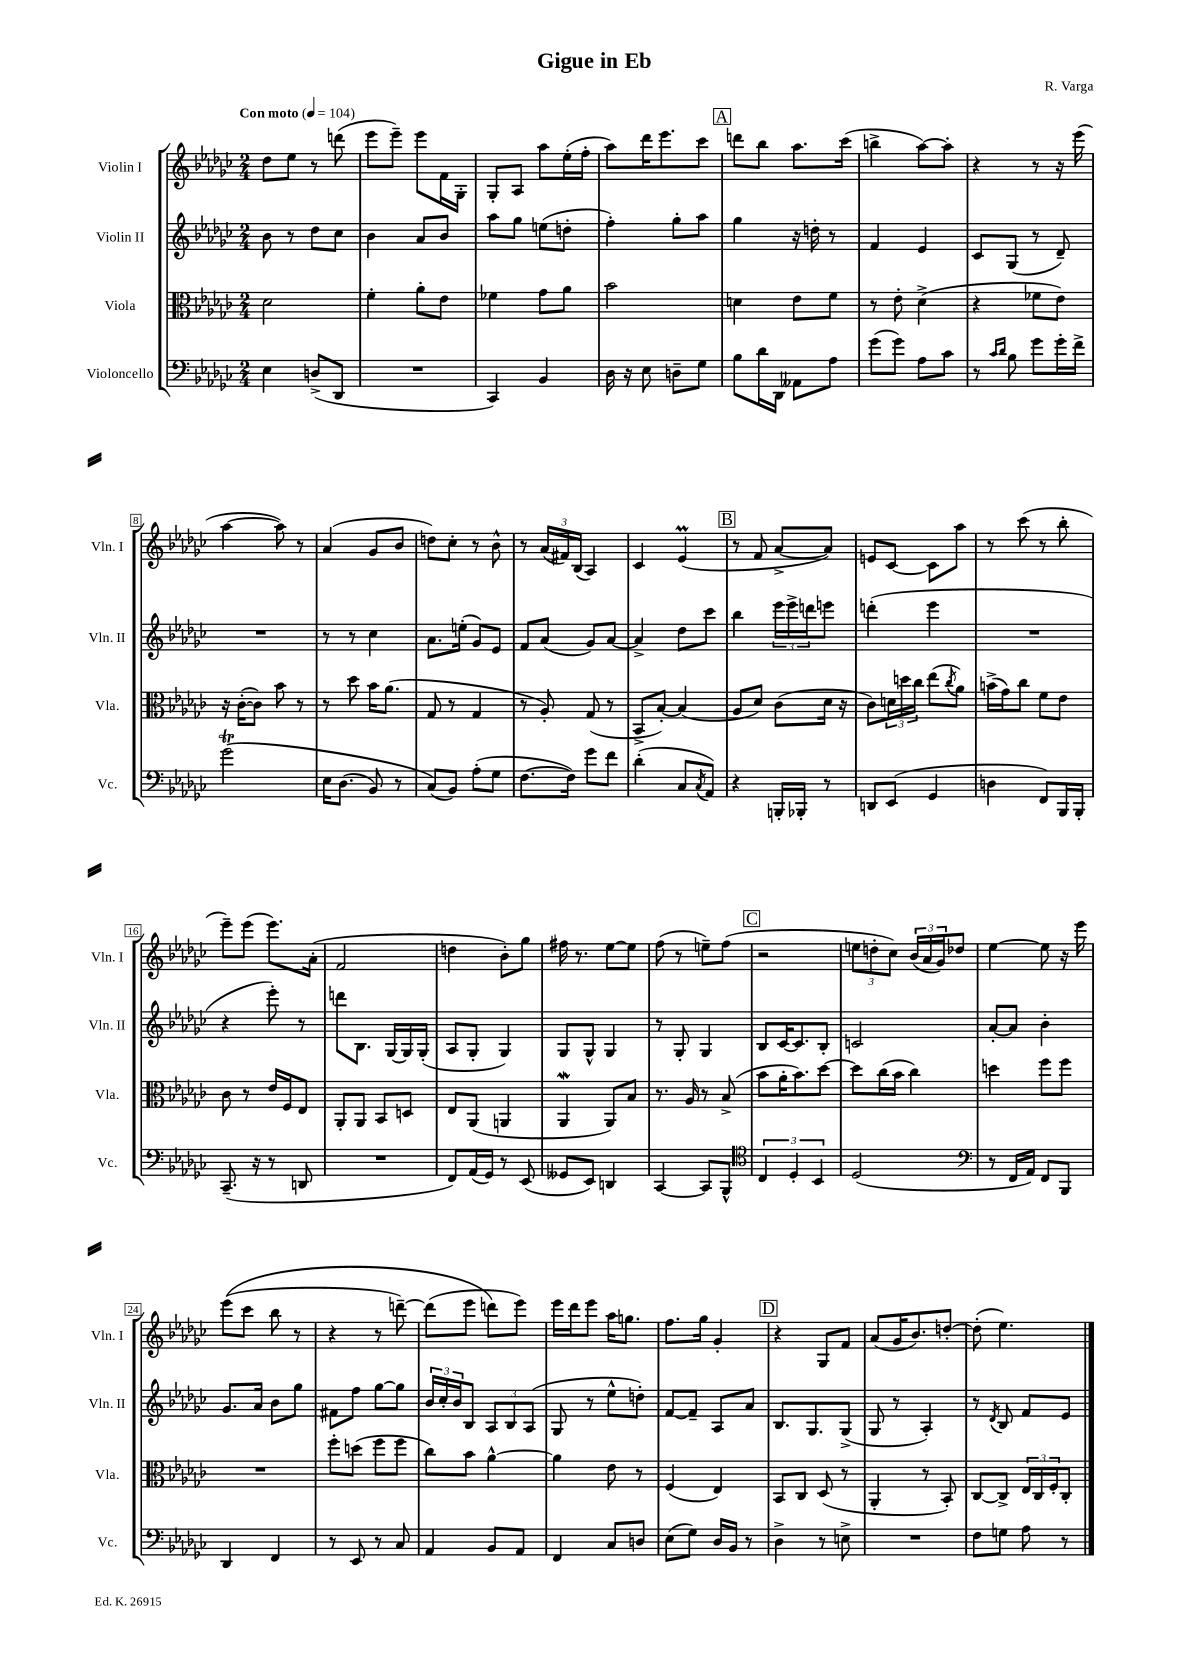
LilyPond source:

\header { title = "Gigue in Eb" composer = "R. Varga" }
<<
\new StaffGroup <<
\new Staff = "s0" \with { instrumentName = "Violin I" shortInstrumentName = "Vln. I" } {
    \clef treble \key ges \major \numericTimeSignature \time 2/4 \tempo "Con moto" 4 = 104
    des''8 ees''8 r8 d'''8( |
    ees'''8 ees'''8--) ees'''8 f'16 ges16-. |
    ges8-. aes8 aes''8 ees''16-.( f''16-. |
    aes''8) des'''16 ees'''8. ces'''8 |
    \mark \markup { \box "A" } d'''8 bes''8 aes''8. ces'''16( |
    b''4-> aes''8~) aes''8-. |
    r4 r8 r16 ees'''16( |
    aes''4~ aes''8) r8 |
    aes'4( ges'8 bes'8 |
    d''8) ces''8-. r8 bes'8-^ |
    r8 \tuplet 3/2 { aes'16( fis'16) bes16( } aes4) |
    ces'4 ees'4\prall( |
    \mark \markup { \box "B" } r8 f'8 aes'8~-> aes'8) |
    e'8 ces'8~ ces'8 aes''8 |
    r8 ces'''8( r8 bes''8-. |
    ees'''8--) ees'''8( ees'''8.) aes'16-.( |
    f'2 |
    d''4 bes'8-.) ges''8 |
    fis''16 r8. ees''8~ ees''8 |
    f''8( r8 e''8--) f''8( |
    \mark \markup { \box "C" } r2 |
    \tuplet 3/2 { e''8 d''8-. ces''8) } \tuplet 3/2 { bes'16( aes'16 ges'16) } des''8 |
    ees''4~ ees''8 r16 ees'''16 |
    ees'''8(\( ces'''8 bes''8 r8 |
    r4 r8 d'''8~--) |
    d'''8( ees'''8 d'''8\) ees'''8) |
    ees'''16 des'''16 ees'''8 aes''16 g''8. |
    f''8. ges''16 ges'4-. |
    \mark \markup { \box "D" } r4 ges8 f'8 |
    aes'8( ges'16 bes'8.) d''8~-. |
    d''8-.( ees''4.) \bar "|." |
}
\new Staff = "s1" \with { instrumentName = "Violin II" shortInstrumentName = "Vln. II" } {
    \clef treble \key ges \major \numericTimeSignature \time 2/4
    bes'8 r8 des''8 ces''8 |
    bes'4 aes'8 bes'8 |
    aes''8 ges''8 e''8( d''8-. |
    f''4-.) ges''8-. aes''8 |
    \mark \markup { \box "A" } ges''4 r16 d''16-. r8 |
    f'4 ees'4 |
    ces'8 ges8( r8 des'8--) |
    R2 |
    r8 r8 ces''4 |
    aes'8. e''16-.( ges'8) ees'8 |
    f'8 aes'8( ges'8) aes'8~ |
    aes'4-> des''8 ces'''8 |
    \mark \markup { \box "B" } bes''4 \tuplet 3/2 { ees'''16 ees'''16-> d'''16 } e'''8 |
    d'''4-.( ees'''4 |
    R2 |
    r4 ees'''8-.) r8 |
    d'''8 bes8. ges16~ ges16 ges16-.( |
    aes8 ges8-. ges4) |
    ges8 ges8-^ ges4 |
    r8 ges8-. ges4 |
    \mark \markup { \box "C" } bes8 ces'16~ ces'8. bes8-. |
    c'2 |
    aes'8~-. aes'8 bes'4-. |
    ges'8. aes'16 bes'8 ges''8 |
    fis'8 f''8 ges''8~ ges''8 |
    \tuplet 3/2 { bes'16 ces''16-. bes'16 } bes8 \tuplet 3/2 { aes8 bes8 aes8( } |
    ges8 r8 ees''8-^ d''8-.) |
    f'8~ f'8-- aes8 aes'8 |
    \mark \markup { \box "D" } bes8. ges8. ges8->( |
    ges8 r8 aes4-.) |
    r8 \acciaccatura { des'8 } bes8 f'8 ees'8 \bar "|." |
}
\new Staff = "s2" \with { instrumentName = "Viola" shortInstrumentName = "Vla." } {
    \clef alto \key ges \major \numericTimeSignature \time 2/4
    des'2 |
    f'4-. aes'8-. ees'8 |
    fes'4 ges'8 aes'8 |
    bes'2 |
    \mark \markup { \box "A" } d'4 ees'8 f'8 |
    r8 ees'8-. des'4->( |
    r4 fes'8 ees'8) |
    r16 ces'16~-.( ces'8) bes'8 r8 |
    r8 des''8 bes'16 aes'8.( |
    ges8 r8 ges4 |
    r8 aes8-.) ges8( r8 |
    bes,8-> bes8~-.) bes4( |
    \mark \markup { \box "B" } aes8 des'8) ces'8( des'16 r16 |
    ces'8) \tuplet 3/2 { d'16 d''16 ces''16 } ees''8( \acciaccatura { ces''8 } aes'8) |
    b'16->( ges'16) ces''8 f'8 ees'8 |
    ces'8 r8 ees'16 f16 ees8 |
    aes,8-. aes,8 bes,8 d8 |
    ees8 aes,8( a,4 |
    aes,4\mordent aes,8) bes8 |
    r8. aes16 r8 bes8->( |
    \mark \markup { \box "C" } bes'8 aes'16-. bes'8.) des''8~ |
    des''8 ces''16( bes'16 ces''4) |
    d''4 f''8 f''8 |
    R2 |
    f''8-. d''8( f''8 f''8 |
    ces''8) bes'8 aes'4~-^ |
    aes'4 ees'8 r8 |
    f4( ees4) |
    \mark \markup { \box "D" } bes,8 ces8 des8( r8 |
    aes,4-. r8 bes,8-.) |
    ces8~ ces8-> \tuplet 3/2 { ees16 ces16 f16-. } ces8-. \bar "|." |
}
\new Staff = "s3" \with { instrumentName = "Violoncello" shortInstrumentName = "Vc." } {
    \clef bass \key ges \major \numericTimeSignature \time 2/4
    ees4 d8->( des,8 |
    R2 |
    ces,4) bes,4 |
    des16 r16 ees8 d8-- ges8 |
    \mark \markup { \box "A" } bes8 des'16 des,16 aeses,8 aes8 |
    ges'8( ges'8) aes8 ces'8 |
    r8 \grace { ces'16 des'16 } bes8 ges'8 ges'16-. f'16-> |
    ges'2\trill\( |
    ees16 des8.( bes,8) r8 |
    ces8(\) bes,8) aes8-.( ges8 |
    f8.~ f16) ges'8 f'8 |
    des'4-.( ces8 \acciaccatura { ces8 } aes,8) |
    \mark \markup { \box "B" } r4 b,,16-. bes,,16-. r8 |
    d,8 ees,8( ges,4 |
    d4 f,8) bes,,16 bes,,16-. |
    ces,8.--( r16 r8 d,8 |
    R2 |
    f,8) aes,16( ges,16) r8 ees,8( |
    geses,8 ees,8) d,4 |
    ces,4~ ces,8 bes,,8-^ |
    \mark \markup { \box "C" } \clef tenor \tuplet 3/2 { ces4 des4-. bes,4 } |
    des2( |
    \clef bass r8 f,16 aes,16) f,8 bes,,8 |
    des,4 f,4 |
    r8 ees,8 r8 ces8 |
    aes,4 bes,8 aes,8 |
    f,4 ces8 d8 |
    ees8( ges8) des16 bes,16 r8 |
    \mark \markup { \box "D" } des4-> r8 e8-> |
    R2 |
    f8 g8 aes8 r8 \bar "|." |
}
>>
>>
\layout { \context { \Score \override BarNumber.stencil = #(make-stencil-boxer 0.1 0.3 ly:text-interface::print) } }
